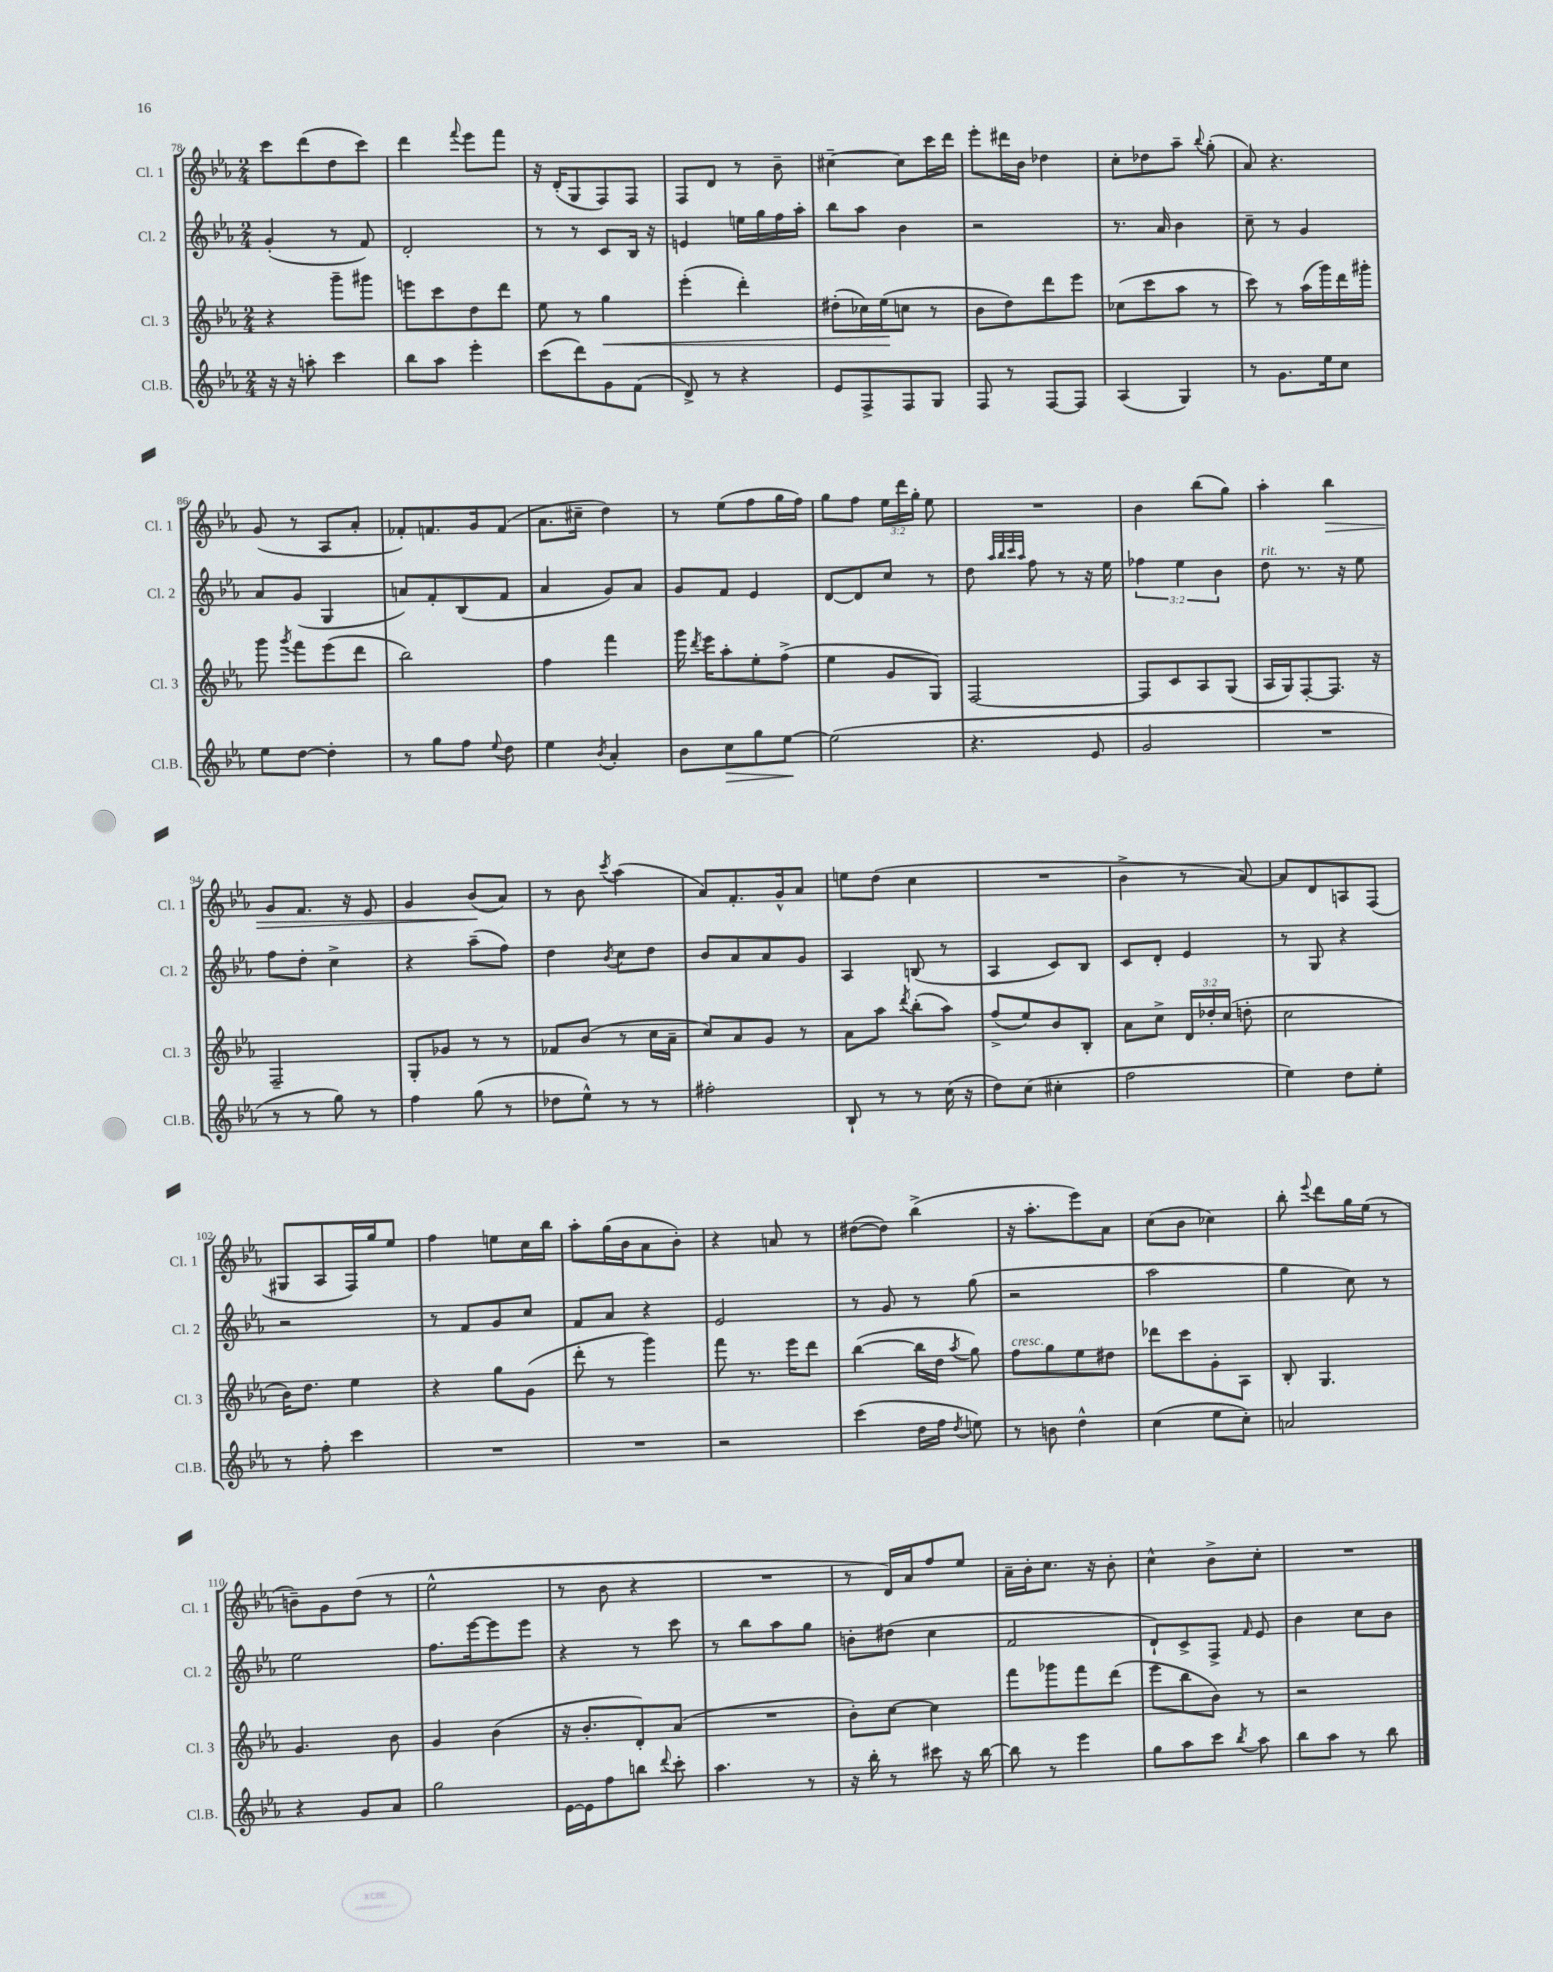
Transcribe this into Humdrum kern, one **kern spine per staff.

**kern	**kern	**kern	**kern
*staff4	*staff3	*staff2	*staff1
*clefG2	*clefG2	*clefG2	*clefG2
*k[b-e-a-]	*k[b-e-a-]	*k[b-e-a-]	*k[b-e-a-]
*M2/4	*M2/4	*M2/4	*M2/4
16r	4r	(4g'	8ccc
16r	.	.	.
8aa'	.	.	(8ddd
4ccc	8ggg~	8r	8dd
.	8ggg#	8f)	8ccc)
=	=	=	=
8bb-	8eee	2d'	4ddd
8aa-	8ccc	.	.
.	.	.	8qqfff
4eee-'	8dd	.	8eee-
.	8ddd	.	8fff
=	=	=	=
(8ccc	8ee-	8r	16r
.	.	.	(16d'
8ddd)	8r	8r	8G
8g	4gg	8c	8F)
(8f	.	16B-	8F
.	.	16r	.
=	=	=	=
8d^)	(4eee-'	4e	8F
8r	.	.	8d
4r	4ddd')	16ee	8r
.	.	16gg	.
.	.	16ff	8b-~
.	.	16aa-'	.
=	=	=	=
8e-	(8dd#'	8bb-	[4cc#~
8F^	16cc-)	8aa-	.
.	(16ee-	.	.
8F	8cc	4b-	8cc#]
8G	8r	.	16ccc
.	.	.	16ddd
=	=	=	=
8F	8b-	2r	8eee-'
8r	8dd)	.	16ddd#
.	.	.	16b-
[8F	8ddd	.	4dd-
8F]	8eee-	.	.
=	=	=	=
(4A-	(8cc-	8.r	8cc'
.	8ccc	.	8dd-
.	.	16a-	.
4G)	8aa-	4b-	8aa-~
.	.	.	8qqbb-
.	8r	.	(8gg'
=	=	=	=
8r	8ccc)	8cc~	8a-)
8.g	8r	8r	4.r
.	(16aa-	4g	.
16ee-	16ggg)	.	.
8cc	16ddd	.	.
.	16ggg#'	.	.
=	=	=	=
8ee-	8ggg	8a-	(8g
.	8qggg	.	.
[8dd	8fff	(8g	8r
4dd']	(8eee-	4G	8A-
.	8ddd	.	8a-'
=	=	=	=
8r	2bb-)	8a)	8f-')
8gg	.	8f'	8.f
8ff	.	(8B-	.
.	.	.	16g
8qqee-	.	.	.
8dd	.	8f	(8f
=	=	=	=
4ee-	4ff	4a-	8.a-
.	.	.	16cc#~
8qb-	.	.	.
4a-'	4fff	8g)	4dd)
.	.	8a-	.
=	=	=	=
8b-	16ggg	8g	8r
.	8qddd	.	.
.	16eee-	.	.
8cc	8aa-'	8f	(8ee-
8gg	8ee-'	4e-	8ff
[8ee-	(8ff^	.	16gg
.	.	.	16ff)
=	=	=	=
(2ee-]	4ee-	[8d	8gg
.	.	8d]	8ff
.	8g	8cc	24ee-
.	.	.	24ddd
.	.	.	24gg'
.	8G)	8r	8ee-
=	=	=	=
4.r	[2F	8dd	2r
.	.	32qqaa-	.
.	.	32qqbb-	.
.	.	32qqccc	.
.	.	32qqaa-	.
.	.	8ff	.
.	.	8r	.
8e-	.	16r	.
.	.	16ee-	.
=	=	=	=
2g	8F]	6ff-	4b-
.	8c	.	.
.	.	6ee-	.
.	8A-	.	(8bb-
.	.	6b-	.
.	(8G	.	8gg)
=	=	=	=
2r	16A-	8dd	4aa-'
.	16G)	.	.
.	[8F'	8.r	.
.	8.F]	.	4bb-
.	.	16r	.
.	.	8ee-	.
.	16r	.	.
=	=	=	=
8r	2F~	8ff	8g
8r	.	8dd'	8.f
8gg)	.	4cc^	.
.	.	.	16r
8r	.	.	8e-
=	=	=	=
4ff	8G'	4r	4g
.	8g-	.	.
(8gg	8r	(8aa-~	(8b-
8r	8r	8ff)	8a-)
=	=	=	=
8dd-	8f-	4dd	8r
8ee-^^)	(8b-	.	8b-
.	.	8qb-	8qccc
8r	8r	8cc	(4aa-
8r	16cc	8dd	.
.	16a-~	.	.
=	=	=	=
2ff#'	8cc)	8b-	8a-)
.	8a-	8a-	8.f'
.	8g	8a-	.
.	.	.	16g^^
.	8r	8g	8a-
=	=	=	=
8B-`	8a-	4A-	8ee
8r	8aa-	.	(8dd
.	8qddd	.	.
8r	(8bb-'	(8B	4cc
(16cc	8aa-)	8r	.
16r	.	.	.
=	=	=	=
8dd)	(8ff^	4A-	2r
(8cc	8ee-)	.	.
4cc#'	8b-	8c)	.
.	8B-'	8B-	.
=	=	=	=
2ff	8a-	8c	4b-^
.	8cc^	8d'	.
.	24d	4e-	8r
.	24dd-'	.	.
.	(24cc	.	.
.	8dd'	.	[8a-)
=	=	=	=
4ee-)	2cc	8r	8a-]
.	.	8G	8d
8dd	.	4r	8A
8ee-'	.	.	(8F
=	=	=	=
8r	16b-)	2r	8G#
.	8.dd	.	.
8ff'	.	.	8A-
4ccc	4ee-	.	16F)
.	.	.	16gg
.	.	.	8ee-
=	=	=	=
2r	4r	8r	4ff
.	.	8f	.
.	8gg	8g	8ee
.	(8g	8cc	16cc
.	.	.	16bb-
=	=	=	=
2r	8ddd'	8f	8aa-'
.	8r	8a-	(16gg
.	.	.	16b-
.	4ggg)	4r	8a-
.	.	.	8b-')
=	=	=	=
2r	8fff	2e-	4r
.	8.r	.	.
.	.	.	8a
.	16eee-	.	.
.	8ddd	.	8r
=	=	=	=
(4ccc	([4bb-	8r	([8dd#
.	.	8g	8dd#])
16dd	16bb-]	8r	(4bb-^
16ff	16dd	.	.
8qdd	8qaa-	.	.
8ee)	8gg)	(8gg	.
=	=	=	=
8r	8ff	2r	16r
.	.	.	8.aa-'
8b	8gg	.	.
4dd^^	8ee-	.	8eee-)
.	8dd#	.	8a-
=	=	=	=
(4cc	8ddd-	2aa-	(8cc
.	8ccc	.	8b-
8ee-	8g'	.	4cc-)
8cc')	8A-	.	.
=	=	=	=
2a	8B-'	4gg	8bb-'
.	.	.	8qqeee-
.	4.G	.	8ddd
.	.	8cc)	16gg
.	.	.	(16ee-
.	.	8r	8r
=	=	=	=
4r	4.g	2ee-	8b~)
.	.	.	8g
8g	.	.	(8dd
8a-	8b-	.	8r
=	=	=	=
2gg	4g	8.ff	2ee-^^
.	.	[16eee-	.
.	(4b-	8eee-]	.
.	.	8eee-	.
=	=	=	=
[16e-	16r	4r	8r
16e-]	8.b-'	.	.
8ff	.	.	8b-
8bb	8d')	8r	4r
8qqddd	.	.	.
8ccc'	(8a-	8ccc	.
=	=	=	=
4.aa-	2r	8r	2r
.	.	8bb-	.
.	.	8aa-	.
8r	.	8gg	.
=	=	=	=
16r	8b-')	8b'	8r
16bb-'	.	.	.
8r	[8cc	(8dd#	16d)
.	.	.	16a-
8ccc#	4cc]	4cc	8ff
16r	.	.	8ee-
[16bb-	.	.	.
=	=	=	=
8bb-]	8fff	2f	16a-~
.	.	.	16b-'
8r	8ggg-	.	8.cc
4eee-	8fff	.	.
.	.	.	16r
.	(8ddd	.	8b-'
=	=	=	=
8gg	8eee-	8d`)	4cc^^
8aa-	8bb-	8c^	.
8ccc	8b-)	8F^	8b-^
8qbb-	.	16qqf	.
8aa-	8r	8e-	8cc'
=	=	=	=
8bb-	2r	4b-	2r
8aa-	.	.	.
8r	.	8cc	.
8bb-	.	8b-	.
==	==	==	==
*-	*-	*-	*-
